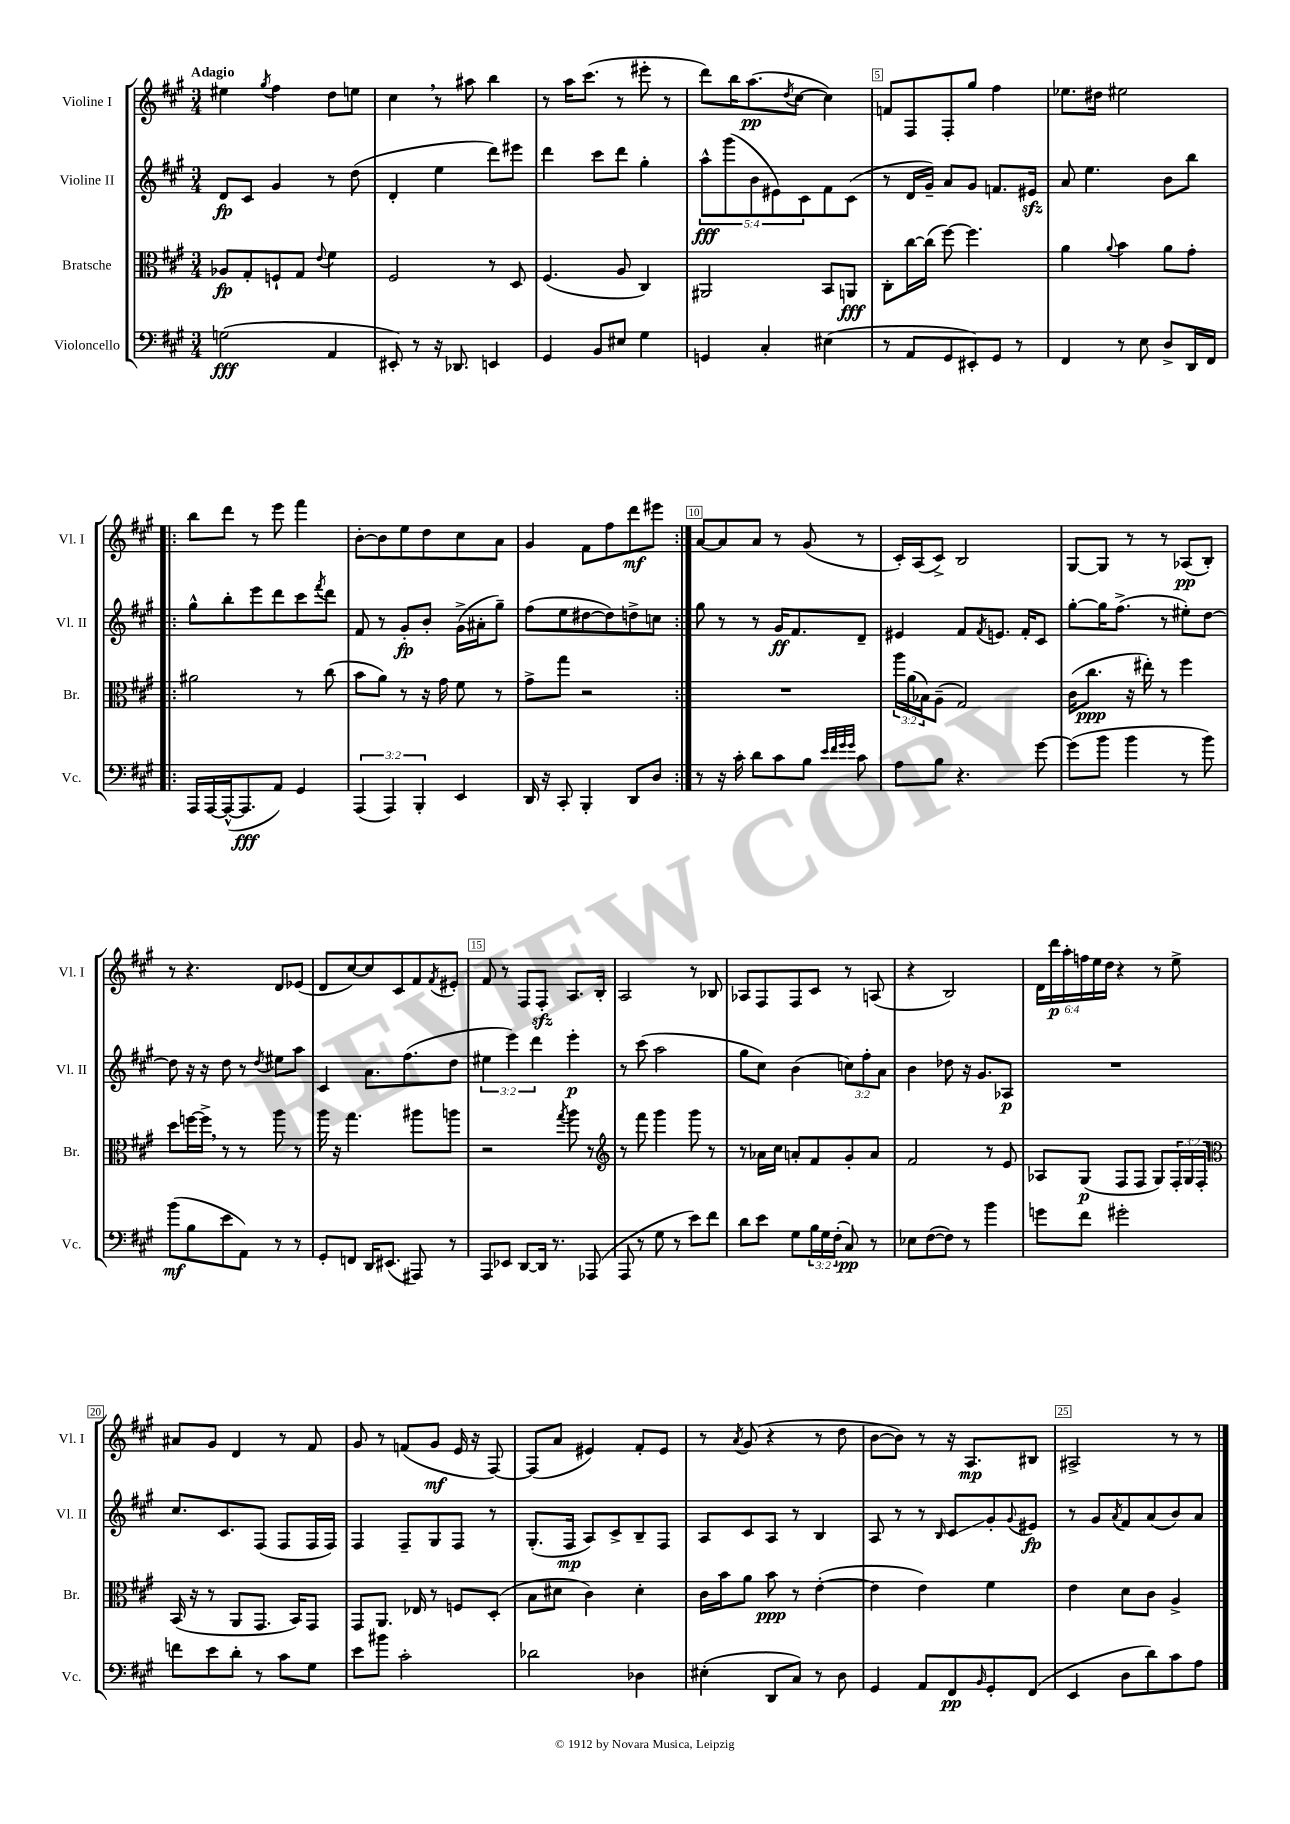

**kern	**kern	**kern	**kern
*staff4	*staff3	*staff2	*staff1
*clefF4	*clefC3	*clefG2	*clefG2
*k[f#c#g#]	*k[f#c#g#]	*k[f#c#g#]	*k[f#c#g#]
*M3/4	*M3/4	*M3/4	*M3/4
(2G	8A-	8d	4ee#
.	8G#'	8c#	.
.	.	.	8qgg#
.	8F`	4g#	4ff#
.	8G#	.	.
.	8qqe	.	.
4AA	4f#	8r	8dd
.	.	(8dd	8ee
=	=	=	=
8EE#')	2F#	4d'	4cc#
8r	.	.	.
16r	.	4ee	8r
8.DD-	.	.	.
.	.	.	8aa#
4EE	8r	8ddd)	4bb
.	8D	8eee#	.
=	=	=	=
4GG#	(4.F#	4ddd	8r
.	.	.	16aa
.	.	.	(8.ccc#
8BB	.	8ccc#	.
8E#	8A	8ddd	8r
4G#	4C#)	4gg#'	8eee#'
.	.	.	8r
=	=	=	=
4GG	2AA#	10aa^^	8ddd)
.	.	(10ggg#	.
.	.	.	16bb
.	.	.	(8.aa
.	.	10b	.
4C#'	.	.	.
.	.	10e#)	.
.	.	.	8qdd
.	.	.	[8cc#
.	.	10c#	.
(4E#	8BB	8f#	4cc#])
.	8AA	(8c#	.
=	=	=	=
8r	8C#'	8r	8f
8AA	[16cc#	16d	8F#
.	(16cc#]	16g#~)	.
8GG#	[8ff#)	8a	8F#'
8EE#')	4.ff#]	8g#	8gg#
8GG#	.	8.f	4ff#
8r	.	.	.
.	.	16e#	.
=	=	=	=
4FF#	4a	8a	8.ee-
.	.	4.ee	.
.	.	.	16dd#
.	8qqa	.	.
8r	4b	.	2ee#
8E	.	.	.
8D^	8a	8b	.
16DD	8g#'	8bb	.
16FF#	.	.	.
=!|:	=!|:	=!|:	=!|:
16AAA	2a#	8gg#^^	8bb
[16AAA	.	.	.
(16AAA^^_	.	8bb'	8ddd
8.AAA]	.	.	.
.	.	8eee	8r
8AA)	.	8ddd	8eee
4GG#	8r	8ccc#	4fff#
.	.	8qfff#	.
.	(8cc#	8ddd	.
=	=	=	=
(6AAA	8b	8f#	[8b'
.	8a)	8r	8b]
6AAA)	.	.	.
.	8r	8g#'	8ee
6BBB'	.	.	.
.	16r	8b'	8dd
.	16g#	.	.
4EE	8f#	(16g#^	8cc#
.	.	16a#'	.
.	8r	8gg#~)	8a
=	=	=	=
16DD	8g#^	(8ff#	4g#
16r	.	.	.
8CC#'	8gg#	8ee	.
4BBB'	2r	[8dd#	8f#
.	.	8dd#])	8ff#
8DD	.	8dd^	8ddd
8D	.	8cc	8eee#
=:|!	=:|!	=:|!	=:|!
8r	2.r	8gg#	[8a
16r	.	8r	8a]
16c#'	.	.	.
8d	.	8r	8a
8c#	.	16g#	8r
.	.	8.f#	.
8B	.	.	(8g#
32qqe	.	.	.
32qqf#	.	.	.
32qqg#	.	.	.
32qqg#	.	.	.
8c#	.	8d~	8r
=	=	=	=
8A	24aa	4e#	16c#')
.	(24a	.	.
.	.	.	(16A
.	24B-)	.	.
8B	(8A~	.	8c#^)
4.r	2G#)	8f#	2B
.	.	8qf#	.
.	.	8.e	.
.	.	16f#'	.
[8g#	.	8c#	.
=	=	=	=
(8g#]	(16c#	[8gg#'	[8G#
.	8.cc#	.	.
8b	.	16gg#]	8G#]
.	.	(8.ff#^	.
4b	16r	.	8r
.	16ee#')	.	.
.	8r	8r	8r
8r	4ff#	8ee#')	(8A-
8b)	.	[8dd	8B')
=	=	=	=
(8b	8dd	8dd]	8r
8B	[16ff	16r	4.r
.	16ff^]	16r	.
8e	8r	8dd	.
8AA)	8r	8r	.
.	.	8qdd	.
8r	8aa	8ee#	8d
8r	8r	8aa	(8e-
=	=	=	=
8GG#'	16aa	4c#	8d
.	16r	.	.
8FF	4.gg#	.	[8cc#)
16DD	.	8.a	8cc#]
(8.EE#	.	.	.
.	.	.	8c#
.	.	(8.ff#	.
8AAA#)	8aa#	.	8f#
.	.	.	8qf#
8r	8aa	8dd	8e#'
=	=	=	=
8AAA	2r	6ee#	8f#
8EE-	.	.	8r
.	.	6eee)	.
[8DD	.	.	8F#
.	.	6ddd	.
16DD]	.	.	8F#'
8.r	.	.	.
.	8qgg#	.	.
.	8aa	4eee'	8.A
(8AAA-	8r	.	.
.	.	.	16B'
=	=	=	=
*	*clefG2	*	*
8AAA	8r	8r	2A
8r	8fff#	(8ccc#	.
8G#	4ggg#	2aa	.
8r	.	.	.
8e)	8ggg#	.	8r
8f#	8r	.	8B-
=	=	=	=
8d	8r	8gg#	8A-
8e	16a-	8cc#)	8F#
.	16cc#	.	.
8G#	8a'	(4b	8F#
24B	8f#	.	8c#
24G#	.	.	.
(24F#'	.	.	.
8C#)	8g#'	12cc)	8r
.	.	12ff#'	.
8r	8a	.	(8A
.	.	12a	.
=	=	=	=
8E-	2f#	4b	4r
([8F#	.	.	.
8F#])	.	8dd-	2B)
8r	.	16r	.
.	.	8.g#	.
4b	8r	.	.
.	8e	8A-	.
=	=	=	=
8g	8A-	2.r	24d
.	.	.	24ddd
.	.	.	24aa'
8f#	(8G#	.	24ff
.	.	.	24ee
.	.	.	24dd
2g#'	8F#	.	4r
.	8F#	.	.
.	8G#)	.	8r
.	24F#'	.	8ee^
.	24G#	.	.
.	24F#'	.	.
=	=	=	=
*	*clefC3	*	*
8f	(16BB	8.cc#	8a#
.	16r	.	.
8e	8r	.	8g#
.	.	8.c#	.
8d'	8AA	.	4d
8r	8.GG#	(8F#	.
8c#	.	8F#	8r
.	16BB)	.	.
8G#	8GG#	16F#	8f#
.	.	16F#)	.
=	=	=	=
8e	8GG#	4F#	8g#
8b#	8.AA	.	8r
2c#'	.	8F#~	(8f
.	16E-	.	.
.	8r	8G#	8g#
.	8F	8F#	16e
.	.	.	16r
.	(8D'	8r	[8F#)
=	=	=	=
2d-	8B	(8.G#'	(8F#]
.	8d#	.	8a
.	.	16F#	.
.	4c#)	8A)	4e#)
.	.	8c#^	.
4D-	4d#'	8B~	8f#'
.	.	8F#	8e#
=	=	=	=
(4E#'	16c#	8A	8r
.	16b	.	.
.	.	.	8qa
.	8a	8c#	(8g#
8DD	8b	8A	4r
8C#)	8r	8r	.
8r	([4e'	4B	8r
8D	.	.	8dd
=	=	=	=
4GG#	4e]	8A	[8b
.	.	8r	8b])
8AA	4e)	8r	8r
.	.	16qqB	.
8FF#	.	8c#	16r
.	.	.	8.A
16qqBB	.	.	.
8GG#'	4f#	8g#'	.
.	.	8qqg#	.
(8FF#	.	8e#	8B#
=	=	=	=
4EE	4e	8r	2A#^
.	.	8g#	.
.	.	8qa	.
8D	8d	8f#	.
8d)	8c#	(8a	.
8c#	4A^	8b)	8r
8A	.	8a	8r
==	==	==	==
*-	*-	*-	*-
